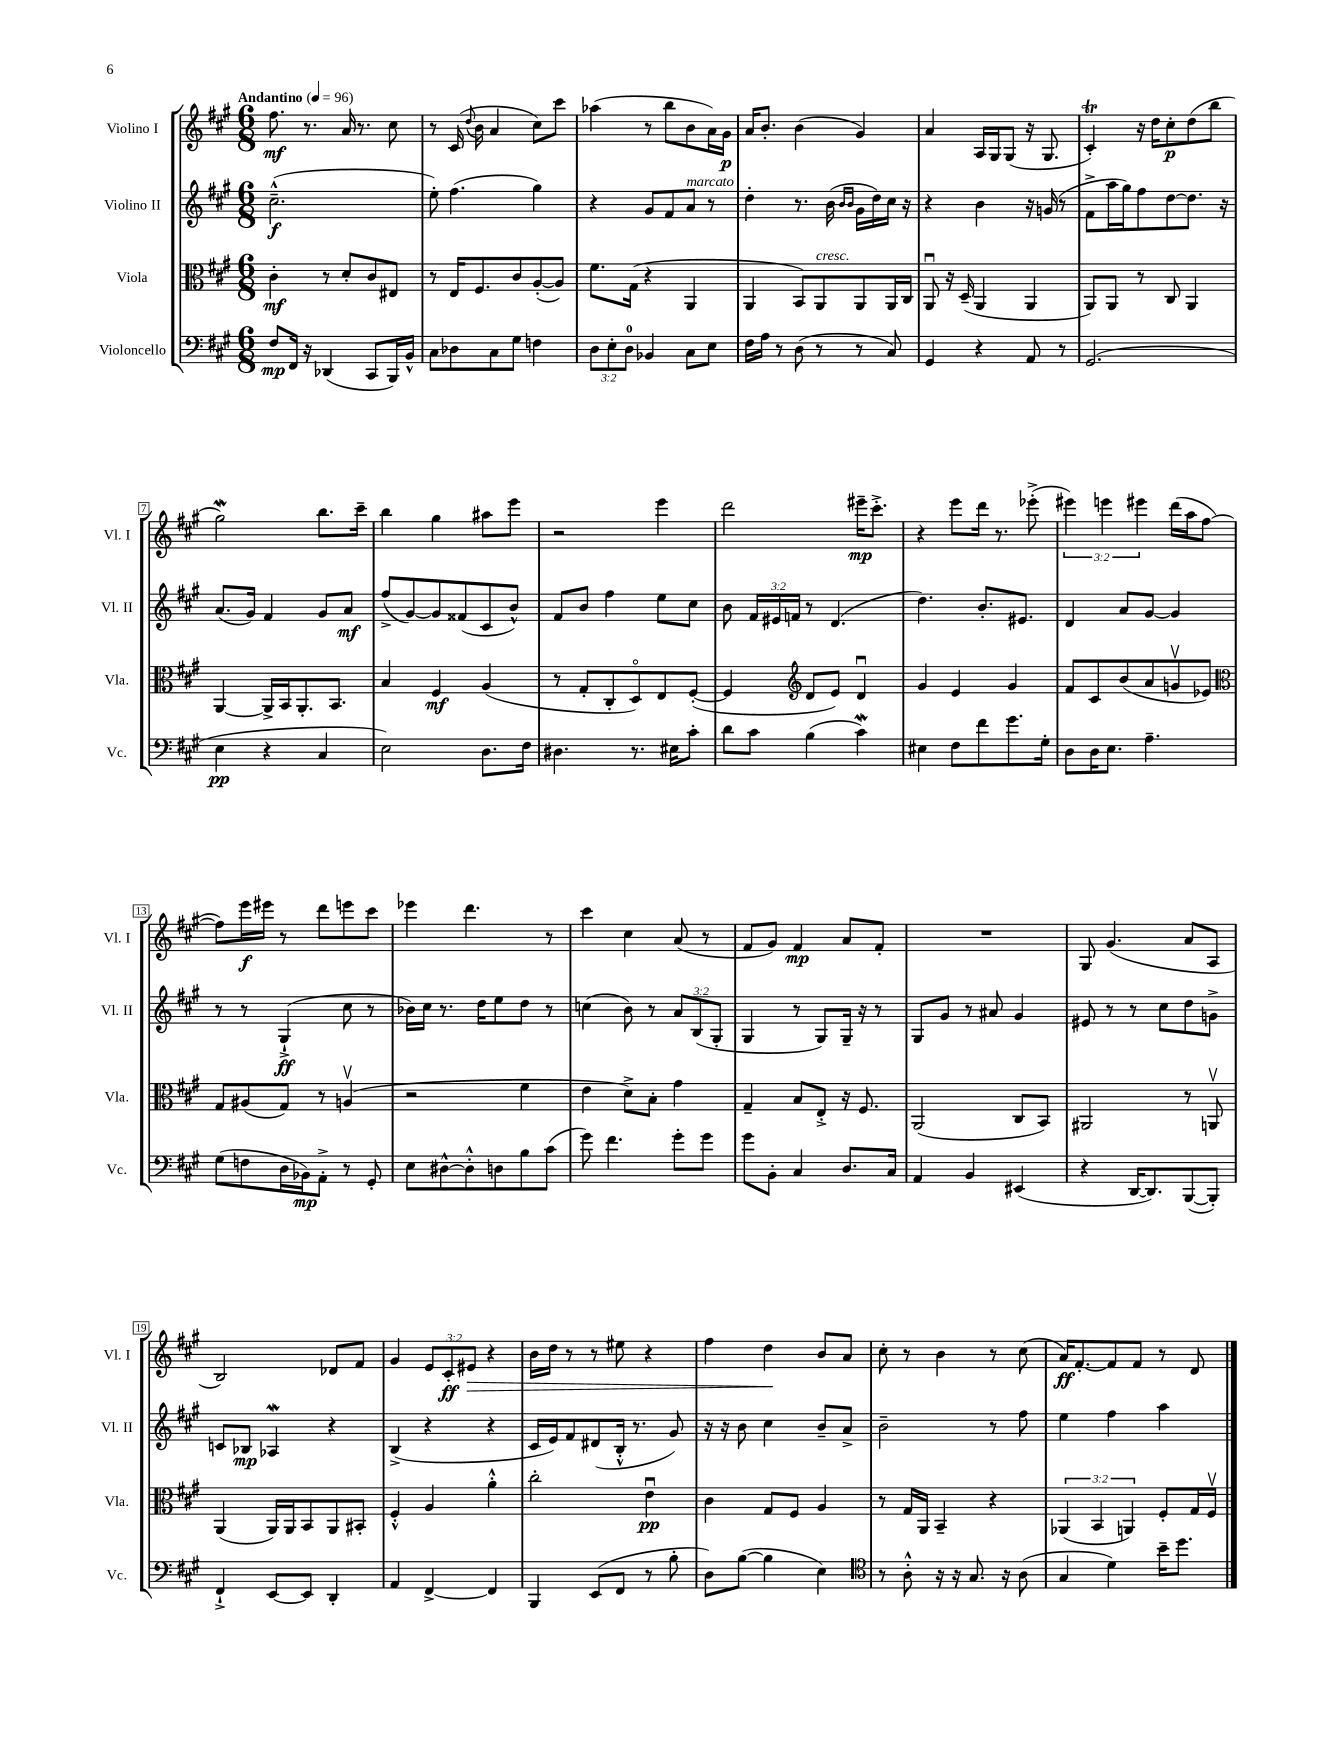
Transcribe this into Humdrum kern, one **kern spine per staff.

**kern	**kern	**kern	**kern
*staff4	*staff3	*staff2	*staff1
*clefF4	*clefC3	*clefG2	*clefG2
*k[f#c#g#]	*k[f#c#g#]	*k[f#c#g#]	*k[f#c#g#]
*M6/8	*M6/8	*M6/8	*M6/8
*MM96	*MM96	*MM96	*MM96
8F#	4c#'	(2.cc#~^^	8.ff#
16FF#	.	.	.
16r	.	.	8.r
(4DD-	8r	.	.
.	8d'	.	16a
.	.	.	8.r
8CC#	8c#	.	.
16BBB)	8E#	.	8cc#
16BB^^	.	.	.
=	=	=	=
8C#	8r	8ee')	8r
8D-	16E	(4.ff#	(16c#
.	.	.	8qqdd
.	8.F#	.	16b
8C#	.	.	4a
8G#	8c#	.	.
4F	([8A'	4gg#)	8cc#)
.	8A])	.	8ccc#
=	=	=	=
12D	8.f#	4r	(4aa-
12E'	.	.	.
12D	.	.	.
.	(16G#	.	.
4BB-	4r	8g#	8r
.	.	8f#	8bb
8C#	4AA	8a	8b
8E	.	8r	16a)
.	.	.	16g#
=	=	=	=
16F#	4AA	4dd'	16a
16A	.	.	8.b'
8r	.	.	.
(8D	8BB)	8.r	(4b
8r	8AA	.	.
.	.	(16b	.
.	.	16qqb	.
.	.	16qqb	.
8r	8AA	16g#	4g#)
.	.	16dd)	.
8C#)	16AA	16cc#	.
.	16C#	16r	.
=	=	=	=
4GG#	8AAu	4r	4a
.	16r	.	.
.	(16D~	.	.
4r	4AA	4b	16A
.	.	.	16G#
.	.	.	(8G#
8AA	4AA	16r	16r
.	.	(16g	8.G#
8r	.	8r	.
=	=	=	=
(2.GG#	8AA)	8f#^	4c#')
.	8AA	16aa	.
.	.	16gg#)	.
.	8r	8ff#	16r
.	.	.	16dd
.	8C#	[8dd	8cc#'
.	4AA	8.dd]	(8dd
.	.	.	8bb
.	.	16r	.
=	=	=	=
4E	[4AA	(8.a	2gg#)
.	.	16g#)	.
4r	16AA^]	4f#	.
.	16BB	.	.
.	8.AA'	.	.
4C#	.	8g#	8.bb
.	8.BB	.	.
.	.	8a	.
.	.	.	16ccc#~
=	=	=	=
2E)	4B	(8ff#^	4bb
.	.	[8g#)	.
.	4F#	8g#]	4gg#
.	.	(8f##	.
8.D	(4A	8c#	8aa#
.	.	8b^^)	8eee
16F#	.	.	.
=	=	=	=
4.D#	8r	8f#	2r
.	8G#'	8b	.
.	8C#'	4ff#	.
8.r	8Do)	.	.
.	8E	8ee	4eee
16E#	.	.	.
8c#'	([8F#'	8cc#	.
=	=	=	=
8d	4F#]	8b	2ddd
8c#	.	24f#	.
.	.	24e#	.
.	.	24f	.
*	*clefG2	*	*
(4B	8d	8r	.
.	8e)	(4.d	.
4c#)	4du	.	16eee#~
.	.	.	8.ccc#'^
=	=	=	=
4E#	4g#	4.dd)	4r
8F#	4e	.	8eee
8f#	.	8.b'	16ddd
.	.	.	8.r
8.g#	4g#	.	.
.	.	8.e#	.
.	.	.	(8eee-'^
16G#'	.	.	.
=	=	=	=
8D	8f#	4d	6eee#)
16D	8c#	.	.
.	.	.	6eee
8.E	.	.	.
.	(8b	8a	.
.	.	.	6eee#
4.A~	8a	[8g#	.
.	8gv	4g#]	(16ddd
.	.	.	16aa
.	8e-)	.	[8ff#
=	=	=	=
*	*clefC3	*	*
(8G#	8G#	8r	8ff#])
8F	(8A#	8r	16eee
.	.	.	16eee#
16D	8G#)	(4G#`^	8r
16BB-)	.	.	.
8AA'^	8r	.	8ddd
8r	(4Av	8cc#	8eee
8GG#'	.	8r	8ccc#
=	=	=	=
8E	2r	16b-)	4eee-
.	.	16cc#	.
[8D#^^	.	8.r	.
8D#'^^]	.	.	4.ddd
.	.	16dd	.
8D	.	8ee	.
8B	4f#	8dd	.
(8c#	.	8r	8r
=	=	=	=
8g#)	4e	(4cc	4ccc#
4.f#	.	.	.
.	8d^)	8b)	4cc#
.	8B'	8r	.
8g#'	4g#	12a	(8a
.	.	(12B	.
8g#	.	.	8r
.	.	12G#'	.
=	=	=	=
8g#	4G#~	4G#	8f#
8BB'	.	.	8g#)
4C#	8B	8r	4f#
.	8E'^	8G#)	.
8.D	16r	16G#~	8a
.	8.F#	16r	.
.	.	8r	8f#'
16C#	.	.	.
=	=	=	=
4AA	(2AA	8G#	2.r
.	.	8g#	.
4BB	.	8r	.
.	.	8a#	.
(4EE#	8C#	4g#	.
.	8BB)	.	.
=	=	=	=
4r	2AA#	8e#	8G#
.	.	8r	(4.g#
[16DD	.	8r	.
8.DD])	.	.	.
.	.	8cc#	.
([8BBB	8r	8dd	8a
8BBB'])	8AAv	8g^	8A
=	=	=	=
4FF#`^	(4AA	8c	2B)
.	.	8B-	.
[8EE	16AA)	4A-	.
.	16AA	.	.
8EE]	8BB	.	.
4DD'	8AA	4r	8d-
.	8BB#'	.	8f#
=	=	=	=
4AA	4F#'^^	(4B^	4g#
[4FF#^	4A	4r	12e
.	.	.	12c#'
.	.	.	12e#
4FF#]	4a'^^	4r	4r
=	=	=	=
4BBB	2cc#'	16c#	16b
.	.	16e)	16dd
.	.	8f#	8r
(8EE	.	(8d#	8r
8FF#	.	16B'^^	8ee#
.	.	8.r	.
8r	4eu	.	4r
8B'	.	8g#)	.
=	=	=	=
8D)	4c#	16r	4ff#
.	.	16r	.
([8B	.	8b	.
4B]	8G#	4cc#	4dd
.	8F#	.	.
4E)	4A	8b~	8b
.	.	8a^	8a
=	=	=	=
*clefC4	*	*	*
8r	8r	2b~	8cc#'
8A'^^	16G#	.	8r
.	16AA	.	.
16r	4BB~	.	4b
16r	.	.	.
8.G#	.	.	.
.	4r	8r	8r
16r	.	.	.
(8A	.	8ff#	(8cc#
=	=	=	=
4G#	(6AA-	4ee	16a)
.	.	.	[8.f#'
.	6BB	.	.
4d)	.	4ff#	8f#]
.	6AA)	.	.
.	.	.	8f#
16b~	8F#'	4aa	8r
8.dd	.	.	.
.	16G#	.	8d
.	16F#v	.	.
==	==	==	==
*-	*-	*-	*-
